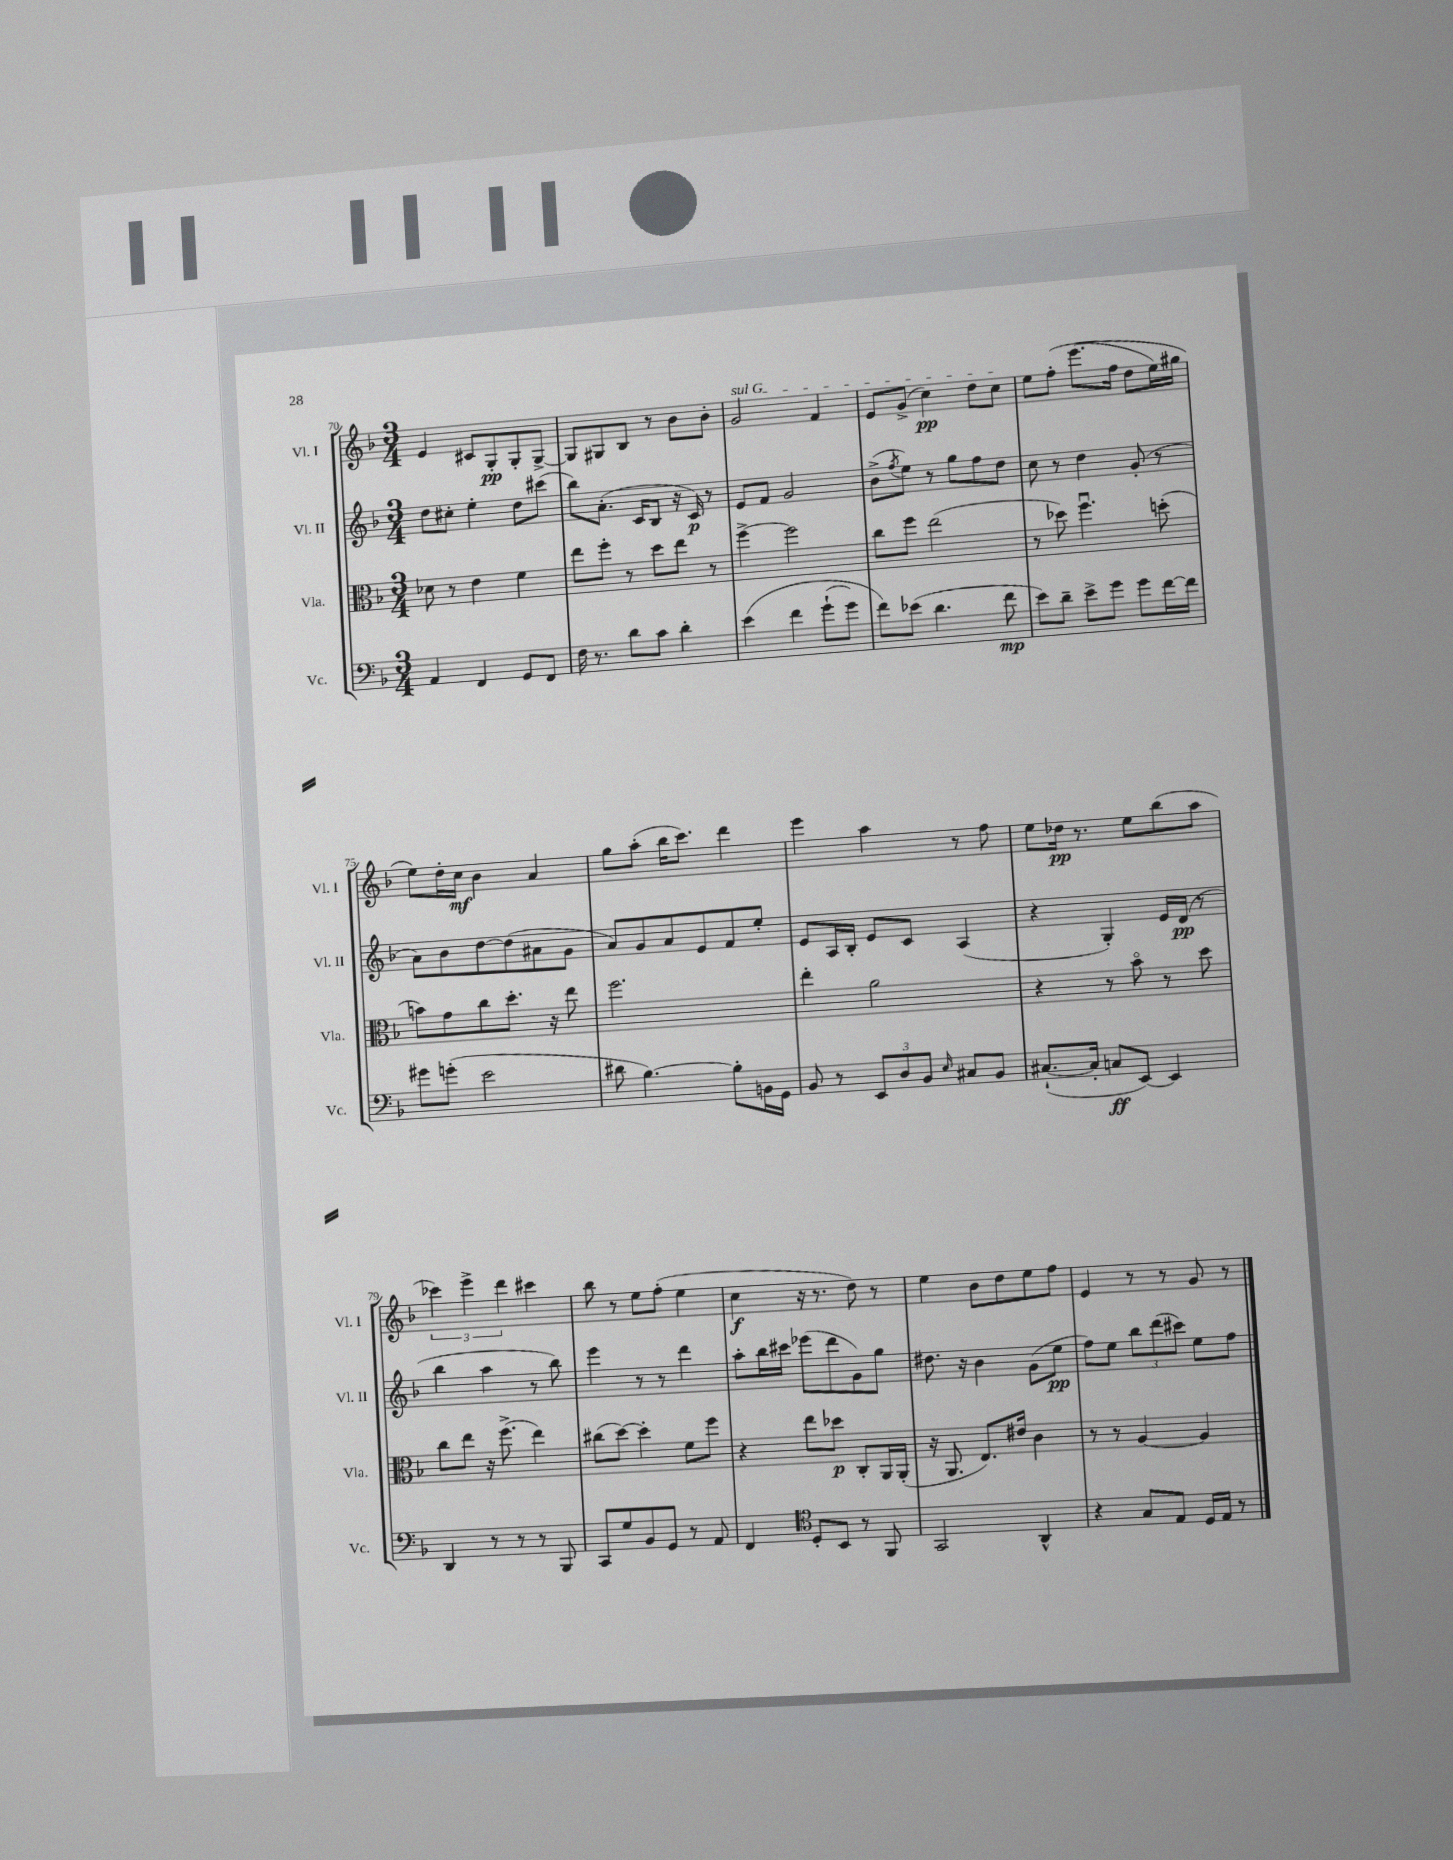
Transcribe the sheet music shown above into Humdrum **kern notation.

**kern	**dynam	**kern	**dynam	**kern	**dynam	**kern	**dynam
*part4	*part4	*part3	*part3	*part2	*part2	*part1	*part1
*staff4	*staff4	*staff3	*staff3	*staff2	*staff2	*staff1	*staff1
*I"Vc.	*	*I"Vla.	*	*I"Vl. II	*	*I"Vl. I	*
*I'Vc.	*	*I'Vla.	*	*I'Vl. II	*	*I'Vl. I	*
*clefF4	*	*clefC3	*	*clefG2	*	*clefG2	*
*k[b-]	*	*k[b-]	*	*k[b-]	*	*k[b-]	*
*M3/4	*	*M3/4	*	*M3/4	*	*M3/4	*
=70	=70	=70	=70	=70	=70	=70	=70
4AA/	.	8d-X\	.	8dd\L	.	4e/	.
.	.	8r	.	8cc#X'\J	.	.	.
4FF/	.	4e\	.	4ee'\	.	8c#X/L	.
.	.	.	.	.	.	8G'/	pp
8GG/L	.	4f\	.	8dd\L	.	8G'/	.
8FF/J	.	.	.	(8ccc#X\J	.	[8G^/J	.
=71	=71	=71	=71	=71	=71	=71	=71
16F\	.	8ee\L	.	8bb-\L)	.	8G/L]	.
8.r	.	.	.	.	.	.	.
.	.	8ff'\J	.	(8.a'\J	.	8G#X/	.
8d\L	.	8r	.	.	.	8B-/J	.
.	.	.	.	16c/KL	.	.	.
8c\J	.	8dd\L	.	8B-/J	.	8r	.
4d'\	.	8ee\J	.	16r	.	8b-\L	.
.	.	.	.	16c/)	p	.	.
.	.	8r	.	8r	.	8b-'\J	.
=72	=72	=72	=72	=72	=72	=72	=72
!	!	!	!	!	!	!LO:TX:a:i:t=sul G	!
(4e\	.	[4ff^\	.	8e/L	.	2g/	.
.	.	.	.	8f/J	.	.	.
4f\	.	2ff\]	.	2g/	.	.	.
(8g`\L	.	.	.	.	.	4f/	.
8g\J)	.	.	.	.	.	.	.
=73	=73	=73	=73	=73	=73	=73	=73
8f\L)	.	8cc\L	.	(8b-^\L	.	8e/L	.
.	.	.	.	8qff/	.	.	.
(8e-X\J	.	8ff\J	.	8ee\J)	.	(8g^/J	.
4.d\	.	(2ee\	.	8r	.	4cc\)	pp
.	.	.	.	8gg\L	.	.	.
.	.	.	.	8ff\	.	8dd\L	.
8f\	mp	.	.	8dd\J	.	8cc\J	.
=74	=74	=74	=74	=74	=74	=74	=74
8e\L)	.	8r	.	8cc\	.	8ee\L	.
8d~\J	.	8dd-X\)	.	8r	.	(8ff'\J	.
8e^\L	.	4.ffu\	.	4dd\	.	(8.eee\L	.
8g\J	.	.	.	.	.	.	.
.	.	.	.	.	.	16ff\Jk	.
8g\L	.	.	.	(8g'/	.	8dd\L	.
[16f\L	.	(8ddn'\	.	8r	.	16ee\L)	.
16f\JJ]	.	.	.	.	.	16gg#X\JJ	.
!!LO:LB:g=z
=75	=75	=75	=75	=75	=75	=75	=75
8g#X\L	.	8bn\L)	.	8a\L)	.	8ee\L)	.
(8gn'\J	.	8g\	.	8b-\	.	16dd'\L	.
.	.	.	.	.	.	16cc\JJ	mf
2e\	.	8cc\	.	[8dd\	.	4b-\	.
.	.	8.dd'\J	.	(8dd\]	.	.	.
.	.	.	.	8a#X\	.	4a/	.
.	.	16r	.	.	.	.	.
.	.	8ee\	.	8g\J	.	.	.
=76	=76	=76	=76	=76	=76	=76	=76
8d#X\	.	2.ff\	.	8a/L)	.	8gg\L	.
[4.B-\)	.	.	.	8g/	.	(8aa'\J	.
.	.	.	.	8a/	.	16bb-\KL	.
.	.	.	.	.	.	8.ccc\J)	.
.	.	.	.	8e/	.	.	.
8B-'\L]	.	.	.	8f/	.	4ddd\	.
16BBn\L	.	.	.	8ee'/J	.	.	.
16GG\JJ	.	.	.	.	.	.	.
=77	=77	=77	=77	=77	=77	=77	=77
8BB-/	.	4ee'\	.	8e/L	.	4eee\	.
8r	.	.	.	16A/L	.	.	.
.	.	.	.	16B-'/JJ	.	.	.
12EE/L	.	2a\	.	8e/L	.	4aa\	.
12D/	.	.	.	.	.	.	.
.	.	.	.	8c/J	.	.	.
12BB-/J	.	.	.	.	.	.	.
16qqE/	.	.	.	.	.	.	.
8C#X/L	.	.	.	(4A/	.	8r	.
8BB-/J	.	.	.	.	.	8ff\	.
=78	=78	=78	=78	=78	=78	=78	=78
([8.C#X`/L	.	4r	.	4r	.	8ee\L	.
.	.	.	.	.	.	16dd-X\Jk	pp
16C#'/Jk]	.	.	.	.	.	8.r	.
8Cn/L	ff	8r	.	4G'/)	.	.	.
[8EE/J)	.	8b-\	.	.	.	8ee\L	.
4EE/]	.	8r	.	16e/LL	.	(8bb-\	.
.	.	.	.	(16d/JJ	pp	.	.
.	.	8dd\	.	8r	.	8aa\J	.
!!LO:LB:g=z
=79	=79	=79	=79	=79	=79	=79	=79
4DD/	.	8cc\L	.	4bb-\	.	6ccc-X\)	.
.	.	8ee\J	.	.	.	.	.
.	.	.	.	.	.	6eee^\	.
8r	.	16r	.	4aa\	.	.	.
.	.	(8.ff^\	.	.	.	.	.
.	.	.	.	.	.	6ddd\	.
8r	.	.	.	.	.	.	.
8r	.	4ee\)	.	8r	.	4ccc#X\	.
8BBB-/	.	.	.	8bb-\)	.	.	.
=80	=80	=80	=80	=80	=80	=80	=80
8CC/L	.	(8cc#X\L	.	4eee\	.	8bb-\	.
8G/	.	[8dd\J)	.	.	.	8r	.
8BB-/	.	4dd'\]	.	8r	.	8ee\L	.
8GG/J	.	.	.	8r	.	(8ff'\J	.
8r	.	8f\L	.	4ddd\	.	4ee\	.
8AA/	.	8ff\J	.	.	.	.	.
=81	=81	=81	=81	=81	=81	=81	=81
4FF/	.	4r	.	8aa'\L	.	4cc\	f
.	.	.	.	16bb-\L	.	.	.
.	.	.	.	16ccc#X\JJ	.	.	.
*clefC4	*	*	*	*	*	*	*
8D'/L	.	8ee\L	.	(8eee-X\L	.	16r	.
.	.	.	.	.	.	8.r	.
8BB-/J	.	8dd-X\J	p	8ddd\	.	.	.
8r	.	8C'/L	.	8g\)	.	8dd\)	.
8FF/	.	16AA/L	.	8gg\J	.	8r	.
.	.	(16AA'/JJ	.	.	.	.	.
=82	=82	=82	=82	=82	=82	=82	=82
2GG/	.	16r	.	8.dd#X\	.	4ee\	.
.	.	8.AA/	.	.	.	.	.
.	.	.	.	16r	.	.	.
.	.	8.E/L)	.	4b-\	.	8b-\L	.
.	.	.	.	.	.	8dd\	.
.	.	16e#X/Jk	.	.	.	.	.
4AA^^/	.	4c\	.	(8g\L	.	8ee\	.
.	.	.	.	8ee\J	pp	8ff\J	.
=83	=83	=83	=83	=83	=83	=83	=83
4r	.	8r	.	8ff\L)	.	4e/	.
.	.	8r	.	8ee\J	.	.	.
8G/L	.	[4A/	.	12bb-\L	.	8r	.
.	.	.	.	(12ddd\	.	.	.
8E/J	.	.	.	.	.	8r	.
.	.	.	.	12ccc#X\J)	.	.	.
16D/LL	.	4A/]	.	8ee\L	.	8g/	.
16E/JJ	.	.	.	.	.	.	.
8r	.	.	.	8ff\J	.	8r	.
==	==	==	==	==	==	==	==
*-	*-	*-	*-	*-	*-	*-	*-
